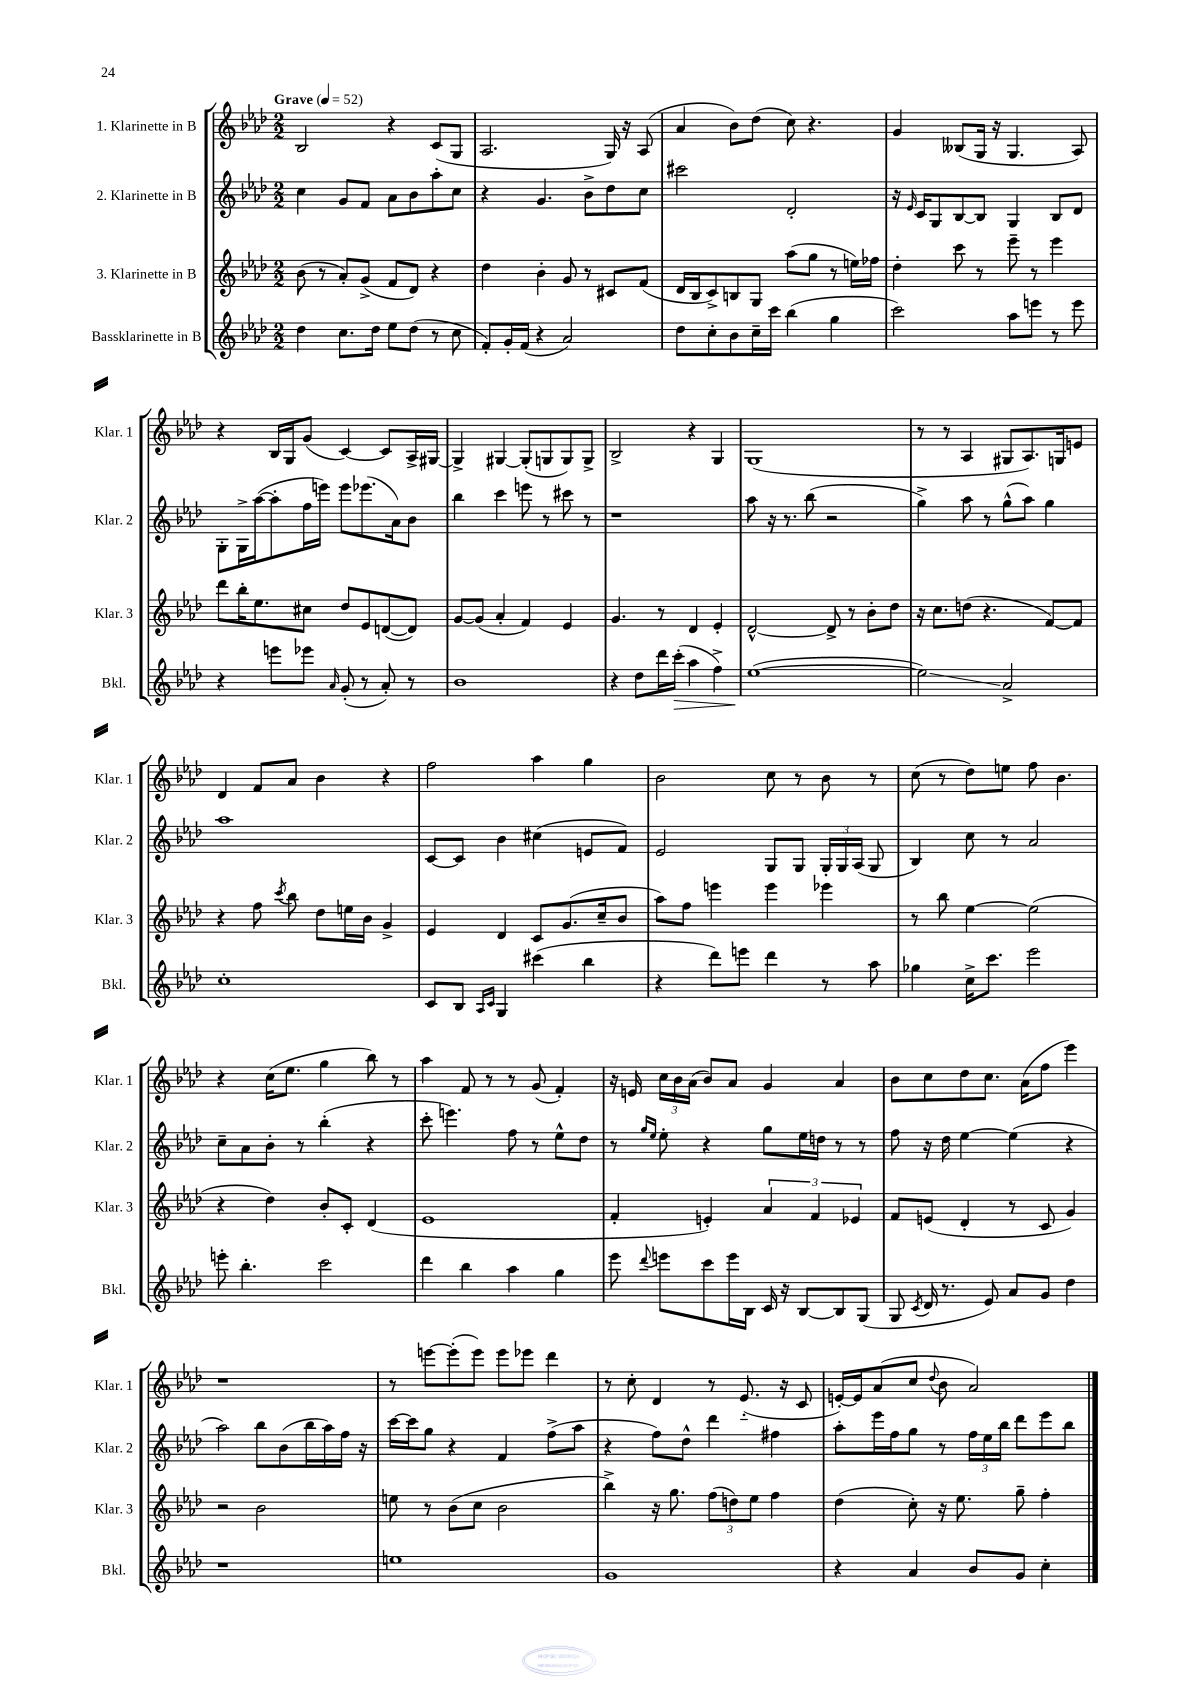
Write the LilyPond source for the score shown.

<<
\new StaffGroup <<
\new Staff = "s0" \with { instrumentName = "1. Klarinette in B" shortInstrumentName = "Klar. 1" } {
    \clef treble \key aes \major \numericTimeSignature \time 2/2 \tempo "Grave" 4 = 52
    \autoBeamOff bes2 r4 c'8[( g8] |
    aes2. g16) r16 aes8( |
    aes'4 bes'8[) des''8]( c''8) r4. |
    g'4 beses8[( g16] r16 g4. aes8) |
    r4 bes16[ g16 g'8]( c'4~) c'8[ aes16-> gis16]~ |
    gis4-> gis4~ gis8[-.( g8 g8) g8]-> |
    bes2-> r4 g4 |
    g1( |
    r8 r8 aes4 gis8[ aes8.) g16 e'8] |
    des'4 f'8[ aes'8] bes'4 r4 |
    f''2 aes''4 g''4 |
    bes'2 c''8 r8 bes'8 r8 |
    c''8( r8 des''8[) e''8] f''8 bes'4. |
    r4 c''16[( ees''8.] g''4 bes''8) r8 |
    aes''4 f'8 r8 r8 g'8( f'4-.) |
    r16 e'16 \tuplet 3/2 { c''16[ bes'16 aes'16]( } bes'8[) aes'8] g'4 aes'4 |
    bes'8[ c''8 des''8 c''8.] aes'16[( f''8] ees'''4) |
    r1 |
    r8 e'''8[~ e'''8-.( e'''8]) e'''8[ ees'''8] des'''4 |
    r8 c''8-. des'4 r8 ees'8.-_( r16 c'8 |
    e'16[~-.) e'16 aes'8( c''8] \appoggiatura { des''8 } bes'8 aes'2) \bar "|." |
}
\new Staff = "s1" \with { instrumentName = "2. Klarinette in B" shortInstrumentName = "Klar. 2" } {
    \clef treble \key aes \major \numericTimeSignature \time 2/2
    \autoBeamOff c''4 g'8[ f'8] aes'8[ bes'8 aes''8-. c''8] |
    r4 g'4. bes'8[-> des''8 c''8] |
    cis'''2 des'2-. |
    r16 \grace { ees'16 } c'16[ g8 bes8~ bes8] g4 bes8[ des'8] |
    g8[-. g16-> aes''16~( aes''8-. f''16 e'''16]) e'''8[ ees'''8.( aes'16) bes'8] |
    bes''4 c'''4 e'''8 r8 cis'''8 r8 |
    r1 |
    aes''8 r16 r8. bes''8( r2 |
    g''4->) aes''8 r8 g''8[-^( aes''8]) g''4 |
    aes''1 |
    c'8[~ c'8] bes'4 cis''4( e'8[ f'8]) |
    ees'2 g8[ g8] \tuplet 3/2 { g16[-. g16 aes16]( } g8 |
    bes4) c''8 r8 aes'2 |
    c''8[-- aes'8 bes'8]-. r8 bes''4-.( r4 |
    c'''8-. e'''4.) f''8 r8 ees''8[-^ des''8] |
    r8 \grace { g''16[ ees''16] } ees''8-. r4 g''8[ ees''16 d''16] r8 r8 |
    f''8 r16 des''16 ees''4~ ees''4( r4 |
    aes''2) bes''8[ bes'8( bes''16 aes''16) f''16] r16 |
    c'''16[~ c'''16 g''8] r4 f'4 f''8[->( aes''8] |
    r4 f''8[) des''8]-^ des'''4 fis''4 |
    aes''8[-. ees'''16 f''16 g''8] r8 \tuplet 3/2 { f''16[ ees''16 bes''16] } des'''8[ ees'''8 bes''8] \bar "|." |
}
\new Staff = "s2" \with { instrumentName = "3. Klarinette in B" shortInstrumentName = "Klar. 3" } {
    \clef treble \key aes \major \numericTimeSignature \time 2/2
    \autoBeamOff bes'8( r8 aes'8[-.) g'8]->( f'8[ des'8]) r4 |
    des''4 bes'4-. g'8 r8 cis'8[ f'8]( |
    des'16[ bes16 c'8->) b8 g8] aes''8[( g''8] r8 e''16[) fes''16] |
    des''4-. c'''8 r8 ees'''8-- r8 ees'''4 |
    des'''8[ bes''16-. ees''8. cis''8] des''8[ ees'8 d'8~( d'8]) |
    g'8[~ g'8]( aes'4-. f'4) ees'4 |
    g'4. r8 des'4 ees'4-. |
    des'2~-^ des'8-> r8 bes'8[-. des''8] |
    r16 c''8.[ d''8]( r4. f'8[~) f'8] |
    r4 f''8 \acciaccatura { c'''8 } bes''8 des''8[ e''16 bes'16] g'4-> |
    ees'4 des'4 c'8[ g'8.( c''16-- bes'8] |
    aes''8[) f''8] e'''4 e'''4 ees'''4 |
    r8 bes''8 ees''4~ ees''2( |
    r4 des''4) bes'8[-. c'8]-. des'4( |
    ees'1 |
    f'4-. e'4-.) \tuplet 3/2 { aes'4 f'4 ees'4 } |
    f'8[ e'8]( des'4-. r8 c'8 g'4) |
    r2 bes'2 |
    e''8 r8 bes'8[( c''8] bes'2 |
    bes''4->) r16 g''8. \tuplet 3/2 { f''8[( d''8) ees''8] } f''4 |
    des''4( c''8-.) r16 ees''8. g''8-- f''4-. \bar "|." |
}
\new Staff = "s3" \with { instrumentName = "Bassklarinette in B" shortInstrumentName = "Bkl." } {
    \clef treble \key aes \major \numericTimeSignature \time 2/2
    \autoBeamOff des''4 c''8.[ des''16] ees''8[ des''8]( r8 c''8 |
    f'8[-.) g'16-. f'16]( r4 aes'2) |
    des''8[ c''8-. bes'8 c''16-- c'''16] bes''4( g''4 |
    c'''2) aes''8[ e'''8] r8 e'''8 |
    r4 e'''8[ ees'''8] \grace { aes'16 } g'8-.( r8 aes'8-.) r8 |
    bes'1 |
    r4 des''8[ des'''16 c'''16]-.\>( aes''4 f''4->) |
    ees''1~\!( |
    ees''2\glissando) aes'2-> |
    c''1-. |
    c'8[ bes8] \grace { aes16[ c'16] } g4 cis'''4( bes''4 |
    r4 des'''8[) e'''8] des'''4 r8 aes''8 |
    ges''4 c''16[-> c'''8.] ees'''2 |
    e'''8-. bes''4.-. c'''2 |
    des'''4 bes''4 aes''4 g''4 |
    ees'''8 \appoggiatura { des'''8 } e'''8[ c'''8 e'''16 bes16] c'16 r16 bes8[~ bes8 g8]( |
    g8 \acciaccatura { c'8 } des'16 r8. ees'8) aes'8[ g'8] des''4 |
    r1 |
    e''1 |
    g'1 |
    r4 aes'4 bes'8[ g'8] c''4-. \bar "|." |
}
>>
>>
\layout { \context { \Score \remove "Bar_number_engraver" } }
